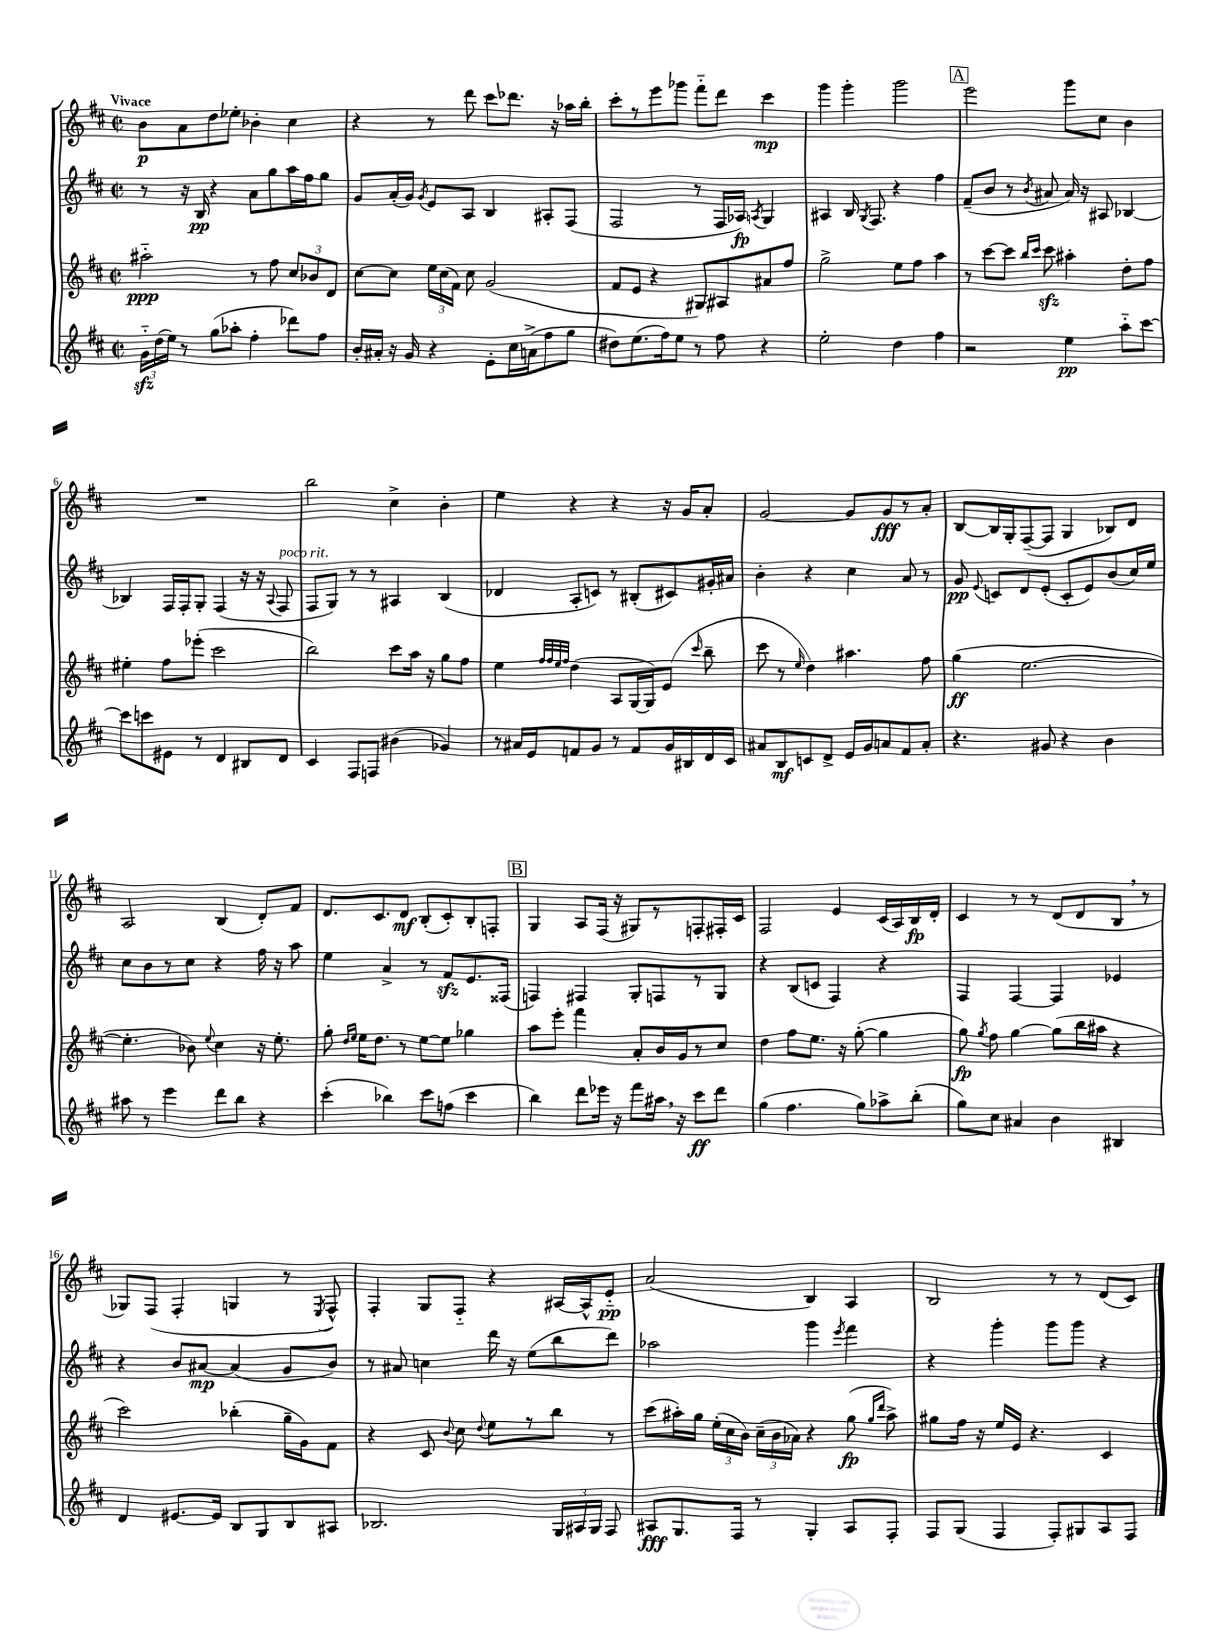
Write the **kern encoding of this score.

**kern	**dynam	**kern	**dynam	**kern	**dynam	**kern	**dynam
*part4	*part4	*part3	*part3	*part2	*part2	*part1	*part1
*staff4	*staff4	*staff3	*staff3	*staff2	*staff2	*staff1	*staff1
*clefG2	*	*clefG2	*	*clefG2	*	*clefG2	*
*k[f#c#]	*	*k[f#c#]	*	*k[f#c#]	*	*k[f#c#]	*
*M2/2	*	*M2/2	*	*M2/2	*	*M2/2	*
*met(c|)	*	*met(c|)	*	*met(c|)	*	*met(c|)	*
=1	=1	=1	=1	=1	=1	=1	=1
!	!	!	!	!	!	!LO:TX:a:B:t=Vivace	!
24gzz\LL	.	2aa#X\	ppp	8r	.	8b\L	p
(24dd\	.	.	.	.	.	.	.
24ee\JJ)	.	.	.	.	.	.	.
8r	.	.	.	16r	.	8a\	.
.	.	.	.	16B/	pp	.	.
(8gg\L	.	.	.	4r	.	8dd\	.
8aa-X'\J	.	.	.	.	.	8ee-X'\J	.
4ff#'\	.	8r	.	8a\L	.	4b-X'\	.
.	.	8ff#\	.	8gg\	.	.	.
8ddd-X\L)	.	12cc#/L	.	16aa\L	.	4cc#\	.
.	.	.	.	16ff#\J	.	.	.
.	.	12b-X/	.	.	.	.	.
8ff#\J	.	.	.	8gg\J	.	.	.
.	.	12d/J	.	.	.	.	.
=2	=2	=2	=2	=2	=2	=2	=2
16b'/LL	.	[8cc#\L	.	8g/L	.	4r	.
16a#X'/JJ	.	.	.	.	.	.	.
16r	.	8cc#\J]	.	(16a'/L	.	.	.
16g/	.	.	.	16g/JJ)	.	.	.
.	.	.	.	8qg/	.	.	.
4r	.	24ee\LL	.	8e/L	.	8r	.
.	.	(24cc#\	.	.	.	.	.
.	.	24f#\JJ)	.	.	.	.	.
.	.	8cc#\	.	8A/J	.	8ddd\	.
8e'\L	.	(2g/	.	4B/	.	8ccc#\L	.
16cc#\L	.	.	.	.	.	8.ddd-X\J	.
(16an^\J	.	.	.	.	.	.	.
8ff#\	.	.	.	8A#X'/L	.	.	.
.	.	.	.	.	.	16r	.
8gg\J	.	.	.	(8F#/J	.	16aa-X\LL	.
.	.	.	.	.	.	16bb'\JJ	.
=3	=3	=3	=3	=3	=3	=3	=3
8dd#X\L)	.	8f#/L	.	2F#/	.	8ccc#'\L	.
(8.ee\	.	8e/J	.	.	.	8r	.
.	.	4r	.	.	.	8eee\	.
16ff#\k)	.	.	.	.	.	.	.
8ee\J	.	.	.	.	.	8ggg-X\J	.
8r	.	8G#X/L)	.	8r	.	8fff#\L	.
8ff#\	.	8A#X/	.	16F#/LL	.	8ddd\J	.
.	.	.	.	16A-X/JJ)	fp	.	.
.	.	.	.	8qAn/	.	.	.
4r	.	8a#X/	.	4G/	.	4ccc#\	mp
.	.	8ff#/J	.	.	.	.	.
=4	=4	=4	=4	=4	=4	=4	=4
2ee'\	.	2gg^\	.	4A#X/	.	4ggg\	.
.	.	.	.	16B/	.	4ggg'\	.
.	.	.	.	8qG/	.	.	.
.	.	.	.	8.F#/	.	.	.
4dd\	.	8ee\L	.	4r	.	2ggg\	.
.	.	8ff#\J	.	.	.	.	.
4ff#\	.	4aa\	.	4ff#\	.	.	.
!!LO:REH:place=s1:t=A
=5	=5	=5	=5	=5	=5	=5	=5
2r	.	8r	.	(8f#~/L	.	2eee\	.
.	.	[8ccc#\L	.	8b/J	.	.	.
.	.	8ccc#\J]	.	8r	.	.	.
.	.	16qqbb/LL	.	.	.	.	.
.	.	16qqccc#/JJ	.	8qb/	.	.	.
.	.	8ccc#zz\	.	8a#X/	.	.	.
4ee\	pp	4aa#X'\	.	16a#/)	.	8ggg\L	.
.	.	.	.	16r	.	.	.
.	.	.	.	8A#X/	.	8cc#\J	.
8aa\L	.	8dd'\L	.	[4B-X/	.	4b\	.
[8ccc#\J	.	8ff#\J	.	.	.	.	.
!!LO:LB:g=z
=6	=6	=6	=6	=6	=6	=6	=6
8ccc#\L]	.	4ee#X'\	.	4B-X/]	.	1r	.
8cccn\	.	.	.	.	.	.	.
8e#X\J	.	8ff#\L	.	16F#/LL	.	.	.
.	.	.	.	16F#'/J	.	.	.
8r	.	(8eee-X'\J	.	8G'/J	.	.	.
4d/	.	2ccc#\	.	(4F#/	.	.	.
8B#X/L	.	.	.	16r	.	.	.
.	.	.	.	16r	.	.	.
.	.	.	.	8qqA/	.	.	.
!	!	!	!	!LO:TX:a:i:t=poco rit.	!	!	!
8d/J	.	.	.	8F#/	.	.	.
=7	=7	=7	=7	=7	=7	=7	=7
4c#/	.	2bb\)	.	8F#/L	.	2bb\	.
.	.	.	.	8G/J)	.	.	.
8F#/L	.	.	.	8r	.	.	.
8Fn/J	.	.	.	8r	.	.	.
(4b#X\	.	8ccc#\L	.	4A#X/	.	4cc#^\	.
.	.	16aa\Jk	.	.	.	.	.
.	.	16r	.	.	.	.	.
4g-X/)	.	8gg\L	.	(4B/	.	4b'\	.
.	.	8ff#\J	.	.	.	.	.
=8	=8	=8	=8	=8	=8	=8	=8
8r	.	4ee\	.	4d-X/	.	4ee\	.
16a#X/LL	.	.	.	.	.	.	.
16e/J	.	.	.	.	.	.	.
.	.	32qqff#/LLL	.	.	.	.	.
.	.	32qqff#/	.	.	.	.	.
.	.	32qqee/	.	.	.	.	.
.	.	32qqff#/JJJ	.	.	.	.	.
8fn/	.	(4dd\	.	8A'/L	.	4r	.
8g/J	.	.	.	8cn/J)	.	.	.
8r	.	8A/L	.	8r	.	4r	.
8f/L	.	[16G/L	.	(8B#X'/L	.	.	.
.	.	16G/J])	.	.	.	.	.
16g/L	.	(8e/J	.	8c#X/)	.	16r	.
16B#X/	.	.	.	.	.	16g/KL	.
.	.	16qqccc#/	.	.	.	.	.
16d/	.	8bb~\	.	16g#X'/L	.	8a'/J	.
16c#/JJ	.	.	.	16a#X/JJ	.	.	.
=9	=9	=9	=9	=9	=9	=9	=9
8a#X/L	.	8ccc#\	.	4b'\	.	[2g/	.
8B/	mf	8r	.	.	.	.	.
.	.	16qqee/	.	.	.	.	.
8cn/	.	4dd\)	.	4r	.	.	.
8d^/J	.	.	.	.	.	.	.
16e/LL	.	4.aa#X\	.	4cc#\	.	8g/L]	.
16g/J	.	.	.	.	.	.	.
8an/	.	.	.	.	.	8g/	fff
8f#/	.	.	.	8a/	.	8r	.
8a'/J	.	8ff#\	.	8r	.	8a'/J	.
=10	=10	=10	=10	=10	=10	=10	=10
4.r	.	(4gg\	ff	8g/	pp	[8B/L	.
.	.	.	.	8qqe/	.	.	.
.	.	.	.	8cn/L	.	16B/L]	.
.	.	.	.	.	.	16G'/J	.
.	.	[2.ee\	.	8d/	.	([8F#~/	.
8g#X/	.	.	.	(8e'/J	.	8F#/J]	.
4r	.	.	.	8c'/L	.	4G/	.
.	.	.	.	8e/)	.	.	.
4b\	.	.	.	(8b/	.	8B-X/L)	.
.	.	.	.	16cc#/L)	.	8d/J	.
.	.	.	.	16ee/JJ	.	.	.
!!LO:LB:g=z
=11	=11	=11	=11	=11	=11	=11	=11
8aa#X\	.	4.ee'\]	.	8cc#\L	.	2A/	.
8r	.	.	.	8b\	.	.	.
4eee\	.	.	.	8r	.	.	.
.	.	8b-X\)	.	8cc#\J	.	.	.
.	.	8qqee/	.	.	.	.	.
8ddd\L	.	4cc#\	.	4r	.	(4B/	.
8bb\J	.	.	.	.	.	.	.
4r	.	16r	.	16ff#\	.	8d'/L)	.
.	.	8.ee'\	.	16r	.	.	.
.	.	.	.	8aa\	.	8f#/J	.
=12	=12	=12	=12	=12	=12	=12	=12
(4ccc#'\	.	8gg'\	.	4ee\	.	8.d/L	.
.	.	16qqdd/LL	.	.	.	.	.
.	.	16qqee/JJ	.	.	.	.	.
.	.	16ee\KL	.	.	.	.	.
.	.	8.dd\J	.	.	.	8.c#/	.
4bb-X\)	.	.	.	4a^/	.	.	.
.	.	8r	.	.	.	8d/J	mf
8ccc#\L	.	[8ee\L	.	8r	.	(8B'/L	.
(8ffn\J	.	8ee\J]	.	8f#zz/L	.	8c#'/)	.
4ccc#\	.	4gg-X\	.	8.e/	.	8B'/	.
.	.	.	.	.	.	8Fn'/J	.
.	.	.	.	(16F##X/Jk	.	.	.
!!LO:REH:place=s1:t=B
=13	=13	=13	=13	=13	=13	=13	=13
4bb\)	.	8aa\L	.	4Fn/)	.	4G/	.
.	.	8eee'\J	.	.	.	.	.
8ddd\L	.	4fff#\	.	4F#X/	.	8A/L	.
16eee-X\Jk	.	.	.	.	.	(16F#/Jk	.
16r	.	.	.	.	.	16r	.
8fff#\L	.	8a'/L	.	8G'/L	.	8G#X/L)	.
16aa#X,\Jk	.	16b/L	.	8Fn/	.	8r	.
16r	.	16g/J	.	.	.	.	.
8ccc#\L	ff	8r	.	8r	.	8Fn'/	.
8ddd\J	.	8cc#/J	.	8G/J	.	16F#X'/L	.
.	.	.	.	.	.	16c#/JJ	.
=14	=14	=14	=14	=14	=14	=14	=14
(4gg\	.	4dd\	.	4r	.	2F#/	.
4.ff#\	.	8ff#\L	.	(8B/L	.	.	.
.	.	8.ee\J	.	8cn/J	.	.	.
.	.	.	.	4F#/)	.	4e/	.
.	.	16r	.	.	.	.	.
8gg\L)	.	([8gg'\	.	.	.	.	.
8aa-X^\	.	4gg\]	.	4r	.	(16c#/LL	.
.	.	.	.	.	.	16A/)	.
(8bb'\J	.	.	.	.	.	16B/	fp
.	.	.	.	.	.	16d'/JJ	.
=15	=15	=15	=15	=15	=15	=15	=15
8gg\L)	.	8gg\)	fp	4F#/	.	4c#/	.
.	.	8qgg/	.	.	.	.	.
8cc#\J	.	8ff#\	.	.	.	.	.
4a#X/	.	[4gg\	.	[4F#/	.	8r	.
.	.	.	.	.	.	8r	.
4b\	.	(8gg\L]	.	4F#/]	.	(8d/L	.
.	.	16bb\L	.	.	.	8d/	.
.	.	16aa#X\JJ	.	.	.	.	.
4B#X/	.	4r	.	4e-X/	.	8B,/J	.
.	.	.	.	.	.	8r	.
!!LO:LB:g=z
=16	=16	=16	=16	=16	=16	=16	=16
4d/	.	2ccc#\)	.	4r	.	8G-X/L)	.
.	.	.	.	.	.	(8F#/J	.
[8.e#X/L	.	.	.	8b/L	.	4F#'/	.
.	.	.	.	[8a#X/J	mp	.	.
16e#/Jk]	.	.	.	.	.	.	.
8B/L	.	(4bb-X'\	.	(4a#/]	.	4Gn/	.
8G/	.	.	.	.	.	.	.
8B/	.	16gg~\LL	.	8g/L	.	8r	.
.	.	16g\J)	.	.	.	.	.
.	.	.	.	.	.	8qE/	.
8A#X/J	.	8f#\J	.	8b/J)	.	8F#^^/)	.
=17	=17	=17	=17	=17	=17	=17	=17
2.B-X/	.	4r	.	8r	.	4F#'/	.
.	.	.	.	8a#X/	.	.	.
.	.	8c#/	.	4ccn\	.	8G/L	.
.	.	8qqb/	.	.	.	.	.
.	.	8cc#\	.	.	.	8F#/J	.
.	.	8qqdd/	.	.	.	.	.
.	.	8ee\L	.	16ddd\	.	4r	.
.	.	.	.	16r	.	.	.
.	.	8r	.	(8ee\L	.	.	.
24G/LL	.	8bb\J	.	8bb\	.	[16A#X/LL	.
24A#X/	.	.	.	.	.	.	.
.	.	.	.	.	.	16A#^^/J]	.
24G/JJ	.	.	.	.	.	.	.
8F#/	.	8r	.	8ddd\J)	.	8e/J	pp
=18	=18	=18	=18	=18	=18	=18	=18
8A#X/L	fff	(8ccc#\L	.	2aa-X\	.	(2a/	.
8.G/	.	16aa#X'\L)	.	.	.	.	.
.	.	16gg\JJ	.	.	.	.	.
.	.	(24ee'\LL	.	.	.	.	.
.	.	24cc#\	.	.	.	.	.
16F#/Jk	.	.	.	.	.	.	.
.	.	24b\JJ)	.	.	.	.	.
8r	.	(24cc#~\LL	.	.	.	.	.
.	.	24b\	.	.	.	.	.
.	.	24a-X\JJ)	.	.	.	.	.
4G'/	.	4r	.	4ggg\	.	4B/)	.
.	.	.	.	8qeee/	.	.	.
8A#/L	.	(8gg\	fp	4fff#\	.	4A/	.
.	.	16qqgg/LL	.	.	.	.	.
.	.	16qqddd/JJ	.	.	.	.	.
8F#'/J	.	8aa#^\)	.	.	.	.	.
=19	=19	=19	=19	=19	=19	=19	=19
8F#/L	.	8gg#X\L	.	4r	.	2B/	.
(8G/J	.	16ff#\Jk	.	.	.	.	.
.	.	16r	.	.	.	.	.
4F#/	.	16ee/LL	.	4ggg'\	.	.	.
.	.	16e/JJ	.	.	.	.	.
.	.	4.r	.	.	.	.	.
8F#'/L)	.	.	.	8ggg\L	.	8r	.
8G#X/	.	.	.	8ggg\J	.	8r	.
8A/	.	4c#/	.	4r	.	(8d/L	.
8F#/J	.	.	.	.	.	8c#/J)	.
==	==	==	==	==	==	==	==
*-	*-	*-	*-	*-	*-	*-	*-
